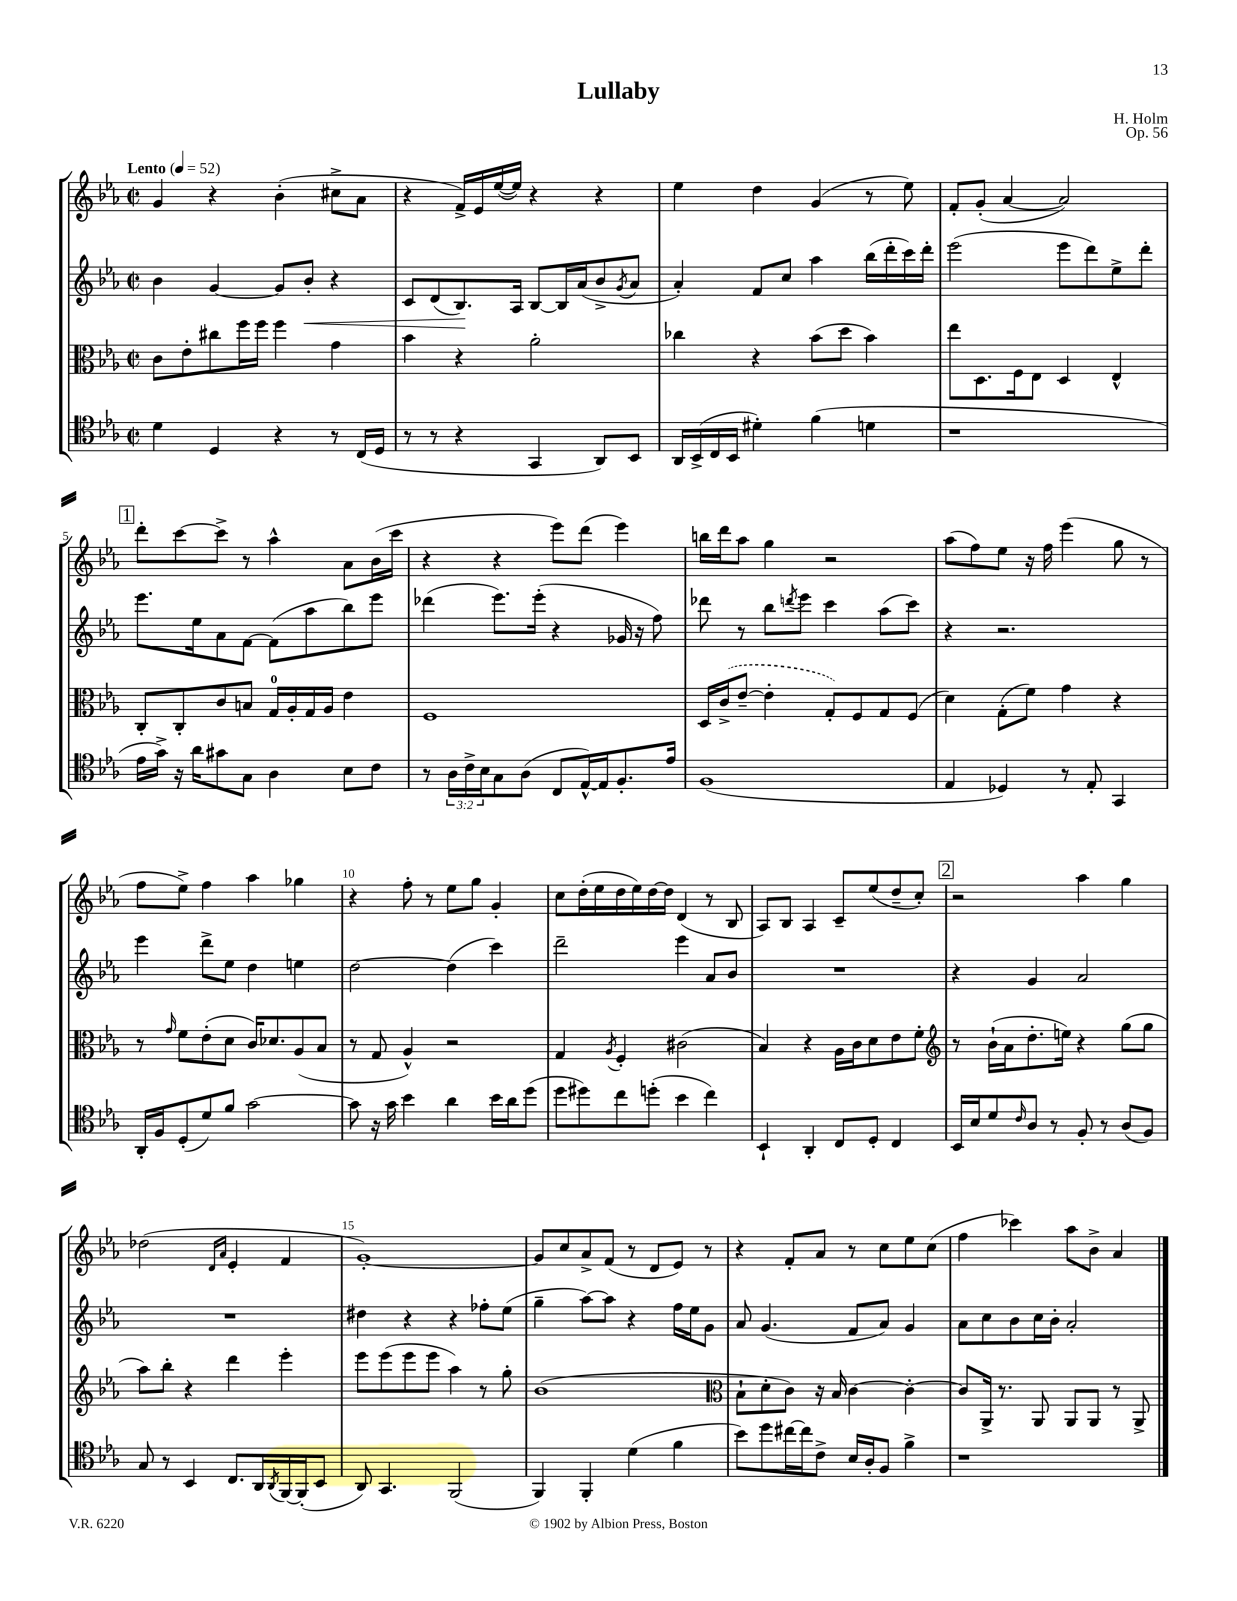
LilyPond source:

\header { title = "Lullaby" composer = "H. Holm" opus = "Op. 56" }
<<
\new StaffGroup <<
\new Staff = "s0" {
    \clef treble \key ees \major \defaultTimeSignature \time 2/2 \tempo "Lento" 4 = 52
    g'4 r4 bes'4-.( cis''8-> aes'8 |
    r4 f'16->) ees'16 ees''16~( ees''16) r4 r4 |
    ees''4 d''4 g'4( r8 ees''8) |
    f'8-. g'8-.( aes'4~ aes'2) |
    \mark \markup { \box "1" } d'''8-. c'''8~ c'''8-> r8 aes''4-^ aes'8 bes'16( c'''16 |
    r4 r4 ees'''8) d'''8( ees'''4) |
    b''16 d'''16 aes''8 g''4 r2 |
    aes''8( f''8) ees''8 r16 f''16 ees'''4( g''8 r8 |
    f''8 ees''8->) f''4 aes''4 ges''4 |
    r4 f''8-. r8 ees''8 g''8 g'4-. |
    c''8 d''16-.( ees''16 d''16 ees''16) d''16~ d''16 d'4( r8 bes8 |
    aes8) bes8 aes4 c'8-- ees''8( d''8-- c''8-.) |
    \mark \markup { \box "2" } r2 aes''4 g''4 |
    des''2( \grace { d'16 aes'16 } ees'4-. f'4 |
    g'1~-.) |
    g'8 c''8 aes'8-> f'8( r8 d'8 ees'8) r8 |
    r4 f'8-. aes'8 r8 c''8 ees''8 c''8( |
    f''4 ces'''4) aes''8 bes'8-> aes'4 \bar "|." |
}
\new Staff = "s1" {
    \clef treble \key ees \major \defaultTimeSignature \time 2/2
    bes'4 g'4~ g'8 bes'8-.\< r4 |
    c'8 d'8( bes8.\!) aes16 bes8~ bes16 aes'16( bes'8-> \acciaccatura { g'8 } aes'8 |
    aes'4-.) f'8 c''8 aes''4 bes''16( d'''16-. c'''16) d'''16-. |
    ees'''2( ees'''8 d'''8) ees''8-> d'''8-. |
    \mark \markup { \box "1" } ees'''8. ees''16 aes'8 f'8~ f'8( aes''8 bes''8) ees'''8 |
    des'''4( ees'''8.) ees'''16-.( r4 ges'16 r16 f''8) |
    des'''8 r8 bes''8 \acciaccatura { d'''8 } ees'''8 c'''4 aes''8( c'''8) |
    r4 r2. |
    ees'''4 d'''8-> ees''8 d''4 e''4 |
    d''2~ d''4( c'''4) |
    d'''2-- ees'''4 aes'8 bes'8 |
    R1 |
    \mark \markup { \box "2" } r4 g'4 aes'2 |
    R1 |
    dis''4 r4 r4 fes''8-. ees''8( |
    g''4-- aes''8~) aes''8 r4 f''16 ees''16 g'8 |
    aes'8 g'4.( f'8 aes'8) g'4 |
    aes'8 c''8 bes'8 c''16 bes'16-. aes'2-. \bar "|." |
}
\new Staff = "s2" {
    \clef alto \key ees \major \defaultTimeSignature \time 2/2
    c'8 ees'8-. cis''8 f''16 f''16 f''4 g'4 |
    bes'4 r4 aes'2-. |
    ces''4 r4 bes'8( d''8 bes'4) |
    ees''8 d8. f16 ees8 d4 ees4-^ |
    \mark \markup { \box "1" } c8-. c8-. c'8 b8 g16-0 aes16-. g16 aes16 ees'4 |
    f1 |
    d16 \once \slurDashed c'16->( ees'8~-- ees'4-. g8-.) f8 g8 f8( |
    d'4) g8-.( f'8) g'4 r4 |
    r8 \grace { g'16 } f'8 ees'8-.( d'8 c'16) des'8. aes8( bes8 |
    r8 g8 aes4-^) r2 |
    g4 \acciaccatura { aes8 } f4-. cis'2( |
    bes4) r4 aes16 c'16 d'8 ees'8 f'8-. |
    \mark \markup { \box "2" } \clef treble r8 bes'16-!( aes'16 d''8.-. e''16) r4 g''8( g''8 |
    aes''8) bes''8-. r4 d'''4 ees'''4-. |
    ees'''8 ees'''8( ees'''8 ees'''8 aes''4) r8 g''8-. |
    bes'1( |
    \clef alto bes8-! d'8-. c'8) r16 bes16 c'4~ c'4~-. |
    c'8 aes,16-> r8. aes,8 aes,8 aes,8 r8 aes,8-> \bar "|." |
}
\new Staff = "s3" {
    \clef tenor \key ees \major \defaultTimeSignature \time 2/2 \override Staff.TupletNumber.text = #tuplet-number::calc-fraction-text
    d'4 d4 r4 r8 c16( d16 |
    r8 r8 r4 g,4 aes,8) bes,8 |
    aes,16 bes,16->( c16 bes,16 dis'4-.) f'4( d'4 |
    r1 |
    \mark \markup { \box "1" } ees'16 g'16->) r16 aes'16 gis'8 g8 aes4 bes8 c'8 |
    r8 \tuplet 3/2 { aes16 c'16-> bes16 } g8 aes8( c8 ees16~-^) ees16 f8.-. ees'16 |
    f1( |
    ees4 des4) r8 ees8-. g,4 |
    aes,16-. f16 d8-.( d'8) f'8 g'2~ |
    g'8 r16 g'16 bes'4 aes'4 bes'16 aes'16 d''8( |
    d''8 dis''8) c''8 d''8-.( bes'4 c''4) |
    bes,4-! aes,4-. c8 d8-. c4 |
    \mark \markup { \box "2" } bes,16 bes16 d'8 \grace { c'16 } aes8 r8 f8-. r8 aes8( f8) |
    g8 r8 bes,4 c8. aes,16 \acciaccatura { aes,8 } f,16~ f,16-.( bes,8 |
    aes,8) g,4. f,2( |
    f,4) f,4-. d'4( f'4 |
    bes'8) d''8 cis''16~ cis''16 c'8-> bes16 aes16-. f8 f'4-> |
    r1 \bar "|." |
}
>>
>>
\layout { \context { \Score \override BarNumber.break-visibility = ##(#f #t #t) barNumberVisibility = #(every-nth-bar-number-visible 5) } }
